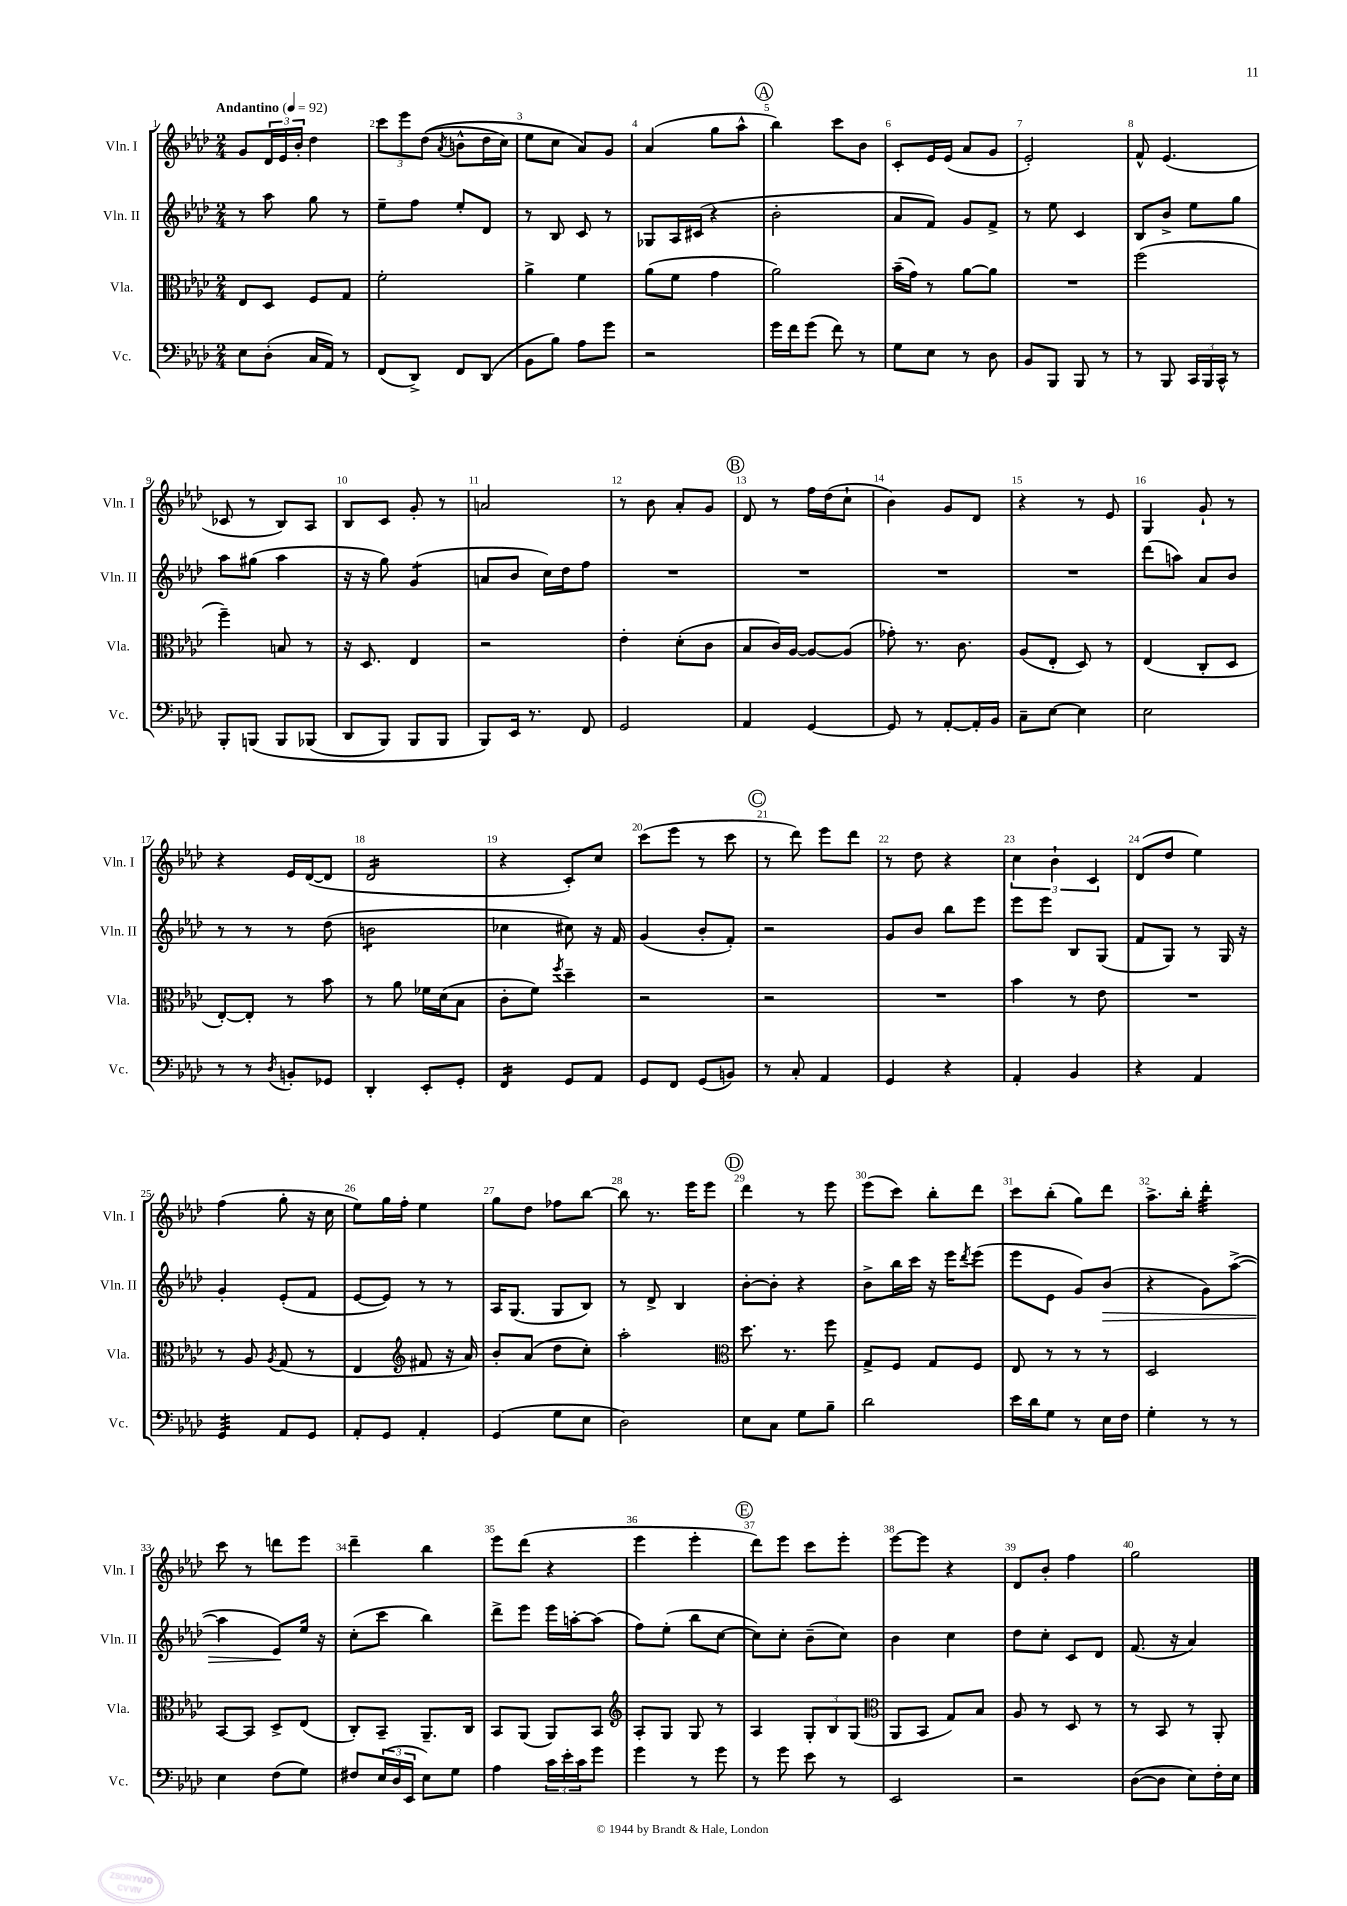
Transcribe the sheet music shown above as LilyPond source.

<<
\new StaffGroup <<
\new Staff = "s0" \with { instrumentName = "Vln. I" shortInstrumentName = "Vln. I" } {
    \clef treble \key aes \major \numericTimeSignature \time 2/4 \tempo "Andantino" 4 = 92
    g'8 \tuplet 3/2 { des'16 ees'16 bes'16-. } des''4 |
    \tuplet 3/2 { c'''8 ees'''8 des''8(\( } \acciaccatura { aes'8 } b'8-^ des''16 c''16) |
    ees''8 c''8 aes'8\) g'8 |
    aes'4( g''8 aes''8-^ |
    \mark \markup { \circle "A" } bes''4) c'''8 bes'8 |
    c'8-. ees'16 ees'16( aes'8 g'8 |
    ees'2-.) |
    f'8-^ ees'4.( |
    ces'8 r8 bes8) aes8 |
    bes8 c'8 g'8-. r8 |
    a'2 |
    r8 bes'8 aes'8-. g'8 |
    \mark \markup { \circle "B" } des'8 r8 f''16 des''16( c''8-! |
    bes'4) g'8 des'8 |
    r4 r8 ees'8 |
    g4 g'8-! r8 |
    r4 ees'16 des'16~( des'8 |
    des'2:16 |
    r4 c'8-.) c''8 |
    c'''8( ees'''8 r8 c'''8 |
    \mark \markup { \circle "C" } r8 des'''8) ees'''8 des'''8 |
    r8 des''8 r4 |
    \tuplet 3/2 { c''4 bes'4-! c'4 } |
    des'8( des''8 ees''4) |
    f''4( g''8-. r16 c''16 |
    ees''8) g''16 f''16-. ees''4 |
    g''8 des''8 fes''8 bes''8~ |
    bes''8 r8. ees'''16 ees'''8 |
    \mark \markup { \circle "D" } des'''4 r8 ees'''8 |
    ees'''8( c'''8) bes''8-. des'''8 |
    c'''8 bes''8-.( g''8) des'''8 |
    aes''8.-> bes''16-. des'''4:32-. |
    c'''8 r8 d'''8 ees'''8 |
    des'''4-- bes''4 |
    ees'''8 des'''8( r4 |
    ees'''4 ees'''4-. |
    \mark \markup { \circle "E" } des'''8) ees'''8 c'''8 ees'''8-. |
    ees'''8~ ees'''8 r4 |
    des'8 bes'8-. f''4 |
    g''2 \bar "|." |
}
\new Staff = "s1" \with { instrumentName = "Vln. II" shortInstrumentName = "Vln. II" } {
    \clef treble \key aes \major \numericTimeSignature \time 2/4
    r8 aes''8 g''8 r8 |
    ees''8-- f''8 ees''8-. des'8 |
    r8 bes8 c'8 r8 |
    ges8 aes16 cis'16( r4 |
    \mark \markup { \circle "A" } bes'2-. |
    aes'8 f'8) g'8 f'8-> |
    r8 ees''8 c'4 |
    bes8 bes'8-> ees''8 g''8 |
    aes''8 gis''8( aes''4 |
    r16 r16 g''8) g'4:8( |
    a'8 bes'8 c''16) des''16 f''8 |
    R2 |
    \mark \markup { \circle "B" } R2 |
    R2 |
    R2 |
    des'''8( a''8) aes'8 bes'8 |
    r8 r8 r8 des''8( |
    b'2:8 |
    ces''4 cis''8) r16 f'16 |
    g'4( bes'8-. f'8-.) |
    \mark \markup { \circle "C" } r2 |
    g'8 bes'8 bes''8 ees'''8 |
    ees'''8 ees'''8 bes8 g8( |
    f'8 g8) r8 g16 r16 |
    g'4-. ees'8-.( f'8 |
    ees'8~ ees'8) r8 r8 |
    aes16 g8.( g8 bes8) |
    r8 des'8-> bes4 |
    \mark \markup { \circle "D" } bes'8~-. bes'8-. r4 |
    bes'8-> bes''16 c'''16 r16 ees'''16 \acciaccatura { des'''8 } ees'''8( |
    ees'''8 ees'8 g'8) bes'8\>( |
    r4 g'8) aes''8~->( |
    aes''4 ees'8\!) ees''16 r16 |
    c''8-.( c'''8 bes''4) |
    des'''8-> ees'''8 ees'''16 a''16~-. a''8( |
    f''8) ees''8-.( bes''8 c''8~ |
    \mark \markup { \circle "E" } c''8) c''8-. bes'8--( c''8) |
    bes'4 c''4 |
    des''8 c''8-. c'8 des'8 |
    f'8.( r16 aes'4) \bar "|." |
}
\new Staff = "s2" \with { instrumentName = "Vla." shortInstrumentName = "Vla." } {
    \clef alto \key aes \major \numericTimeSignature \time 2/4
    ees8 des8 f8 g8 |
    f'2-. |
    aes'4-> f'4 |
    aes'8( f'8 g'4 |
    \mark \markup { \circle "A" } aes'2) |
    bes'16--( g'16) r8 aes'8~ aes'8 |
    R2 |
    f''2( |
    f''4--) b8 r8 |
    r16 des8. ees4 |
    r2 |
    ees'4-. des'8-.( c'8 |
    \mark \markup { \circle "B" } bes8 c'16) aes16~ aes8~ aes8( |
    ges'8-.) r8. c'8. |
    aes8( ees8-. des8) r8 |
    ees4( c8-. des8 |
    ees8~-.) ees8-. r8 bes'8 |
    r8 aes'8 fes'16 des'16( bes8 |
    c'8-. f'8) \acciaccatura { f''8 } des''4-- |
    r2 |
    \mark \markup { \circle "C" } r2 |
    R2 |
    bes'4 r8 ees'8 |
    R2 |
    r8 aes8 \acciaccatura { aes8 } g8( r8 |
    ees4 \clef treble fis'8 r16 aes'16) |
    bes'8-. aes'8( des''8 c''8-.) |
    aes''2-. |
    \mark \markup { \circle "D" } \clef alto des''8. r8. f''8 |
    g8-> f8 g8 f8 |
    ees8 r8 r8 r8 |
    des2 |
    bes,8~ bes,8 des8-> ees8( |
    c8-.) bes,8-- aes,8.-- c16 |
    bes,8 aes,8( aes,8) bes,8 |
    \clef treble aes8-. g8 g8 r8 |
    \mark \markup { \circle "E" } aes4 \tuplet 3/2 { g8-. bes8 g8( } |
    \clef alto aes,8 bes,8 g8) bes8 |
    aes8 r8 des8 r8 |
    r8 bes,8 r8 aes,8-. \bar "|." |
}
\new Staff = "s3" \with { instrumentName = "Vc." shortInstrumentName = "Vc." } {
    \clef bass \key aes \major \numericTimeSignature \time 2/4
    ees8 des8-.( c16 aes,16) r8 |
    f,8( des,8->) f,8 des,8( |
    bes,8 bes8) aes8 g'8 |
    r2 |
    \mark \markup { \circle "A" } g'16 f'16 g'8( f'8) r8 |
    g8 ees8 r8 des8 |
    bes,8 bes,,8 bes,,8 r8 |
    r8 bes,,8 \tuplet 3/2 { c,16 bes,,16 c,16-^ } r8 |
    bes,,8-. b,,8\( b,,8 bes,,8( |
    des,8 bes,,8) bes,,8 bes,,8 |
    bes,,8\) ees,16 r8. f,8 |
    g,2 |
    \mark \markup { \circle "B" } aes,4 g,4~ |
    g,8 r8 aes,8~-. aes,16-. bes,16 |
    c8-- ees8~ ees4 |
    ees2 |
    r8 r8 \acciaccatura { des8 } b,8-. ges,8 |
    des,4-. ees,8-. g,8-. |
    f,4:16 g,8 aes,8 |
    g,8 f,8 g,8( b,8) |
    \mark \markup { \circle "C" } r8 c8-. aes,4 |
    g,4 r4 |
    aes,4-. bes,4 |
    r4 aes,4 |
    g,4:32 aes,8 g,8 |
    aes,8-. g,8 aes,4-. |
    g,4( g8 ees8 |
    des2) |
    \mark \markup { \circle "D" } ees8 c8 g8 bes8-- |
    des'2 |
    ees'16 des'16 g8 r8 ees16 f16 |
    g4-. r8 r8 |
    ees4 f8( g8) |
    fis8 \tuplet 3/2 { ees16( des16 ees,16 } ees8) g8 |
    aes4 \tuplet 3/2 { c'16 ees'16-. c'16 } g'8 |
    g'4 r8 g'8 |
    \mark \markup { \circle "E" } r8 g'8 ees'8 r8 |
    ees,2 |
    r2 |
    des8~( des8 ees8) f16-. ees16 \bar "|." |
}
>>
>>
\layout { \context { \Score \override BarNumber.break-visibility = ##(#f #t #t) barNumberVisibility = #all-bar-numbers-visible } }
